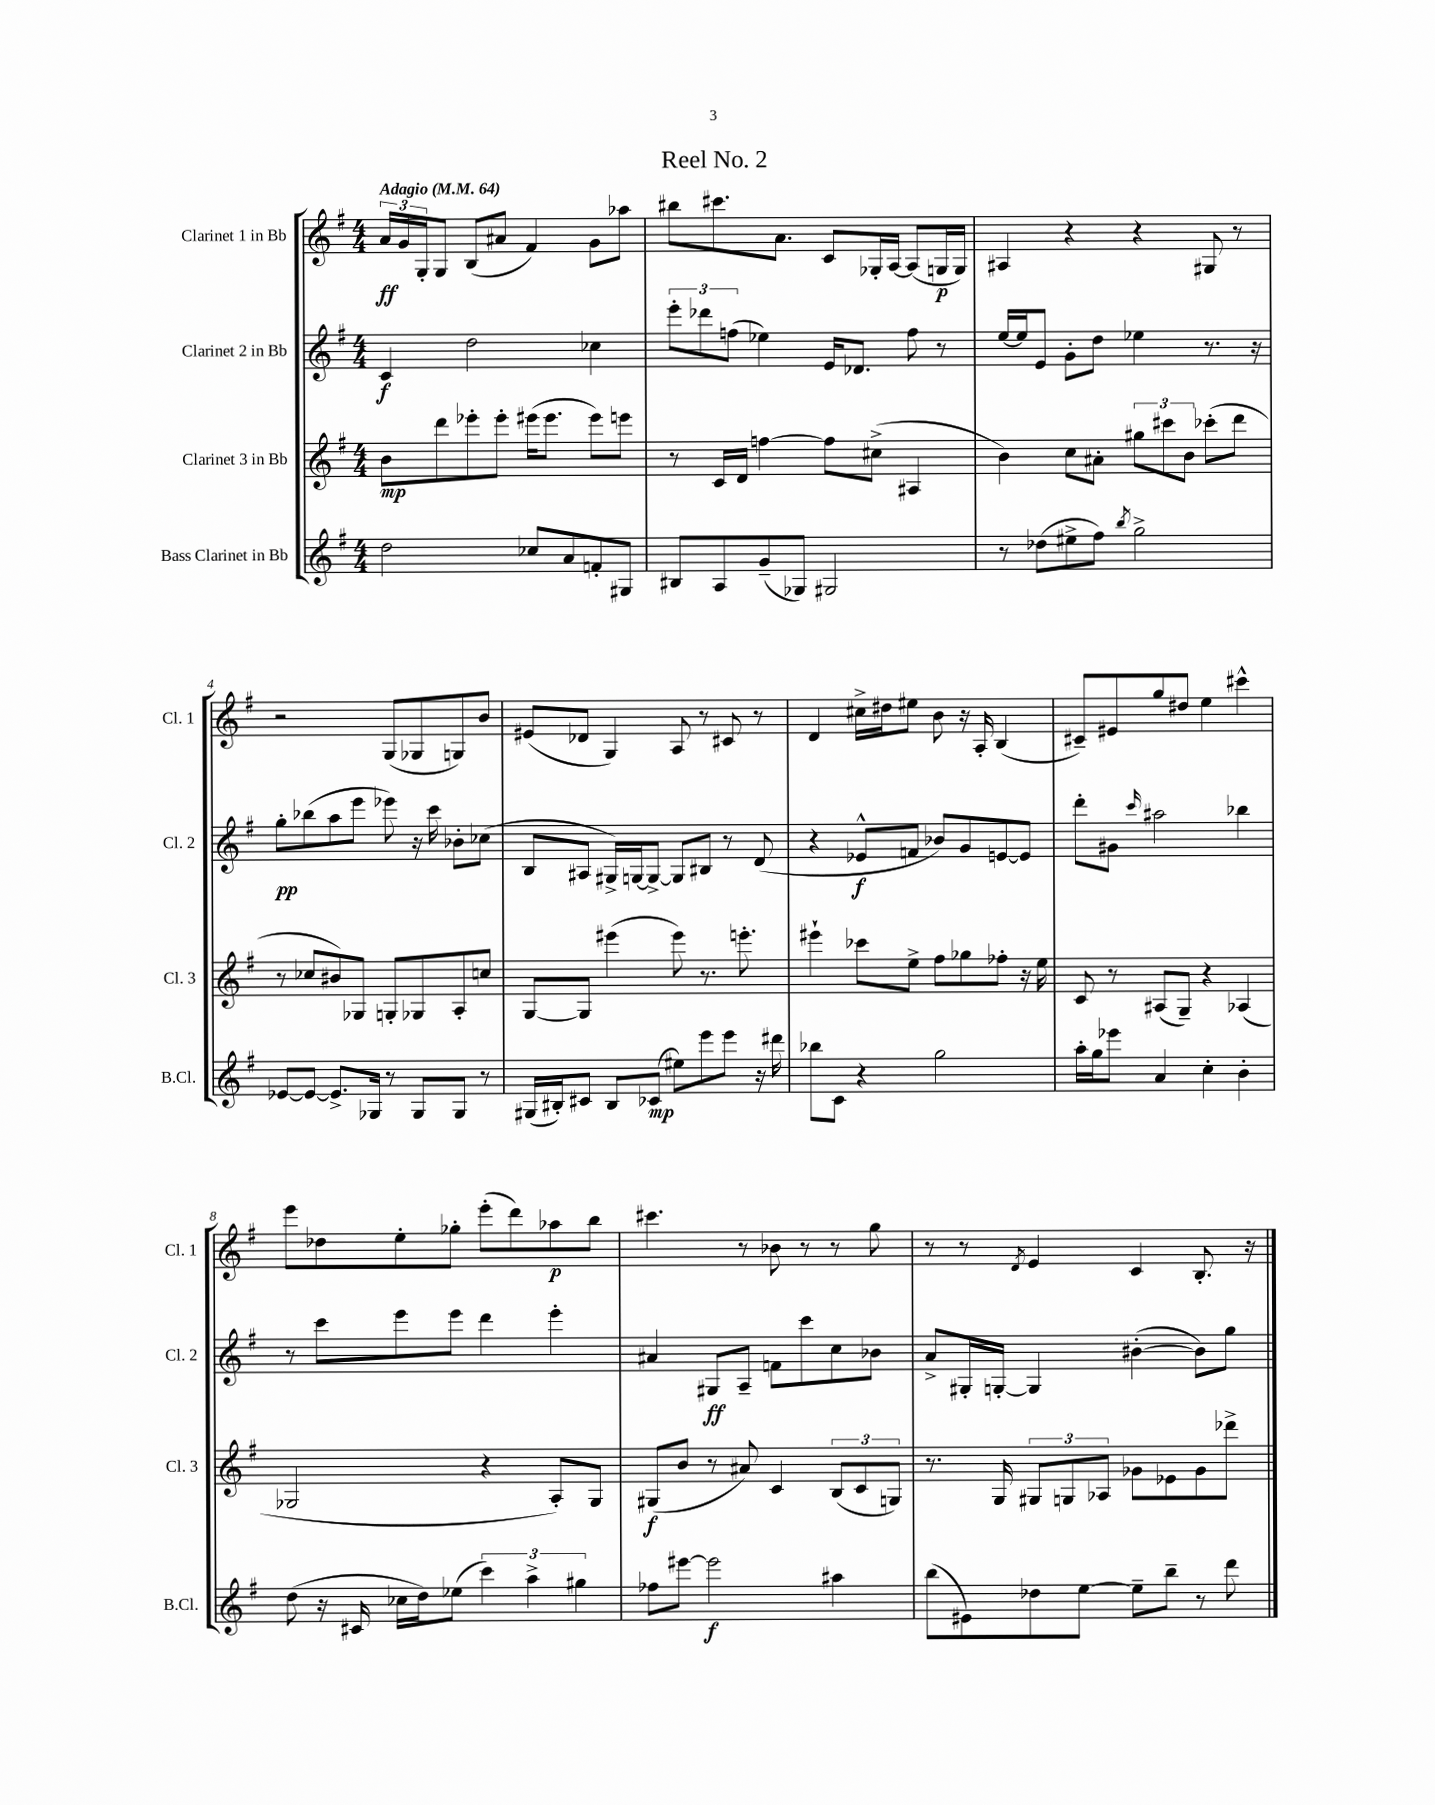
\header { title = "Reel No. 2" }
<<
\new StaffGroup <<
\new Staff = "s0" \with { instrumentName = "Clarinet 1 in Bb" shortInstrumentName = "Cl. 1" } {
    \clef treble \key g \major \numericTimeSignature \time 4/4 \tempo "Adagio" 4 = 64
    \tuplet 3/2 { a'16\ff g'16 g16-. } g8 b8( ais'8 fis'4) g'8 aes''8 |
    bis''8 cis'''8. a'8. c'8 ges16-. a16~ a8( g16\p g16) |
    ais4 r4 r4 gis8 r8 |
    r2 g8( ges8 g8) b'8 |
    eis'8( des'8 g4) a8 r8 cis'8 r8 |
    d'4 cis''16-> dis''16 eis''8 b'8 r16 a16-. b4( |
    cis'8--) eis'8 g''8 dis''8 e''4 cis'''4-^ |
    e'''8 des''8 e''8-. ges''8-. e'''8-.( d'''8) aes''8\p b''8 |
    cis'''4. r8 bes'8 r8 r8 g''8 |
    r8 r8 \acciaccatura { d'8 } e'4 c'4 b8.-. r16 \bar "|." |
}
\new Staff = "s1" \with { instrumentName = "Clarinet 2 in Bb" shortInstrumentName = "Cl. 2" } {
    \clef treble \key g \major \numericTimeSignature \time 4/4
    c'4\f d''2 ces''4 |
    \tuplet 3/2 { e'''8-. des'''8 f''8( } ees''4) e'16 des'8. f''8 r8 |
    e''16~ e''16 e'8 g'8-. d''8 ees''4 r8. r16 |
    g''8-.\pp bes''8( a''8 e'''8 ees'''8) r16 c'''16 bes'8-. ces''8( |
    b8 ais8 gis16->) g16~ g8~-> g8 bis8 r8 d'8( |
    r4 ees'8-^\f f'8 bes'8) g'8 e'8~ e'8 |
    d'''8-. gis'8 \grace { c'''16 } ais''2 bes''4 |
    r8 c'''8 e'''8 e'''8 d'''4 e'''4-. |
    ais'4 gis8\ff a8-- f'8 c'''8 c''8 bes'8 |
    a'8-> gis16-. g16~-. g4 bis'4~-.( bis'8) g''8 \bar "|." |
}
\new Staff = "s2" \with { instrumentName = "Clarinet 3 in Bb" shortInstrumentName = "Cl. 3" } {
    \clef treble \key g \major \numericTimeSignature \time 4/4
    b'8\mp d'''8 ees'''8-. ees'''8-. eis'''16( eis'''8. eis'''8) e'''8 |
    r8 c'16 d'16 f''4~ f''8 cis''8->( ais4 |
    b'4) c''8 ais'8-. \tuplet 3/2 { gis''8 cis'''8 b'8 } ces'''8-.( d'''8 |
    r8 ces''8 bis'8) ges8 g8-. ges8 a8-. c''8 |
    g8~ g8 eis'''4( eis'''8) r8. e'''8.-. |
    eis'''4-! ces'''8 e''8-> fis''8 ges''8 fes''8-. r16 e''16 |
    c'8 r8 ais8( g8--) r4 aes4( |
    ges2 r4 a8-.) ges8 |
    gis8\f( b'8 r8 ais'8) c'4 \tuplet 3/2 { b8( c'8 g8) } |
    r8. g16 \tuplet 3/2 { gis8 g8 aes8 } ges'8 ees'8 ges'8 des'''8-> \bar "|." |
}
\new Staff = "s3" \with { instrumentName = "Bass Clarinet in Bb" shortInstrumentName = "B.Cl." } {
    \clef treble \key g \major \numericTimeSignature \time 4/4
    d''2 ces''8 a'8 f'8-. gis8 |
    bis8 a8 g'8--( ges8) gis2 |
    r8 des''8( eis''8-> fis''8) \acciaccatura { b''8 } g''2-> |
    ees'8~ ees'8~ ees'8.-> ges16 r8 ges8 ges8 r8 |
    gis16( bis16-.) cis'8 bis8 ces'8\mp( eis''8) e'''8 e'''8 r16 dis'''16 |
    bes''8 c'8 r4 g''2 |
    a''16-. g''16 ees'''8 a'4 c''4-. b'4-. |
    d''8( r16 cis'16 ces''16 d''16) ees''8( \tuplet 3/2 { c'''4) a''4-> gis''4 } |
    fes''8 eis'''8~ eis'''2\f ais''4 |
    b''8( eis'8) des''8 e''8~ e''8-- b''8-- r8 d'''8 \bar "|." |
}
>>
>>
